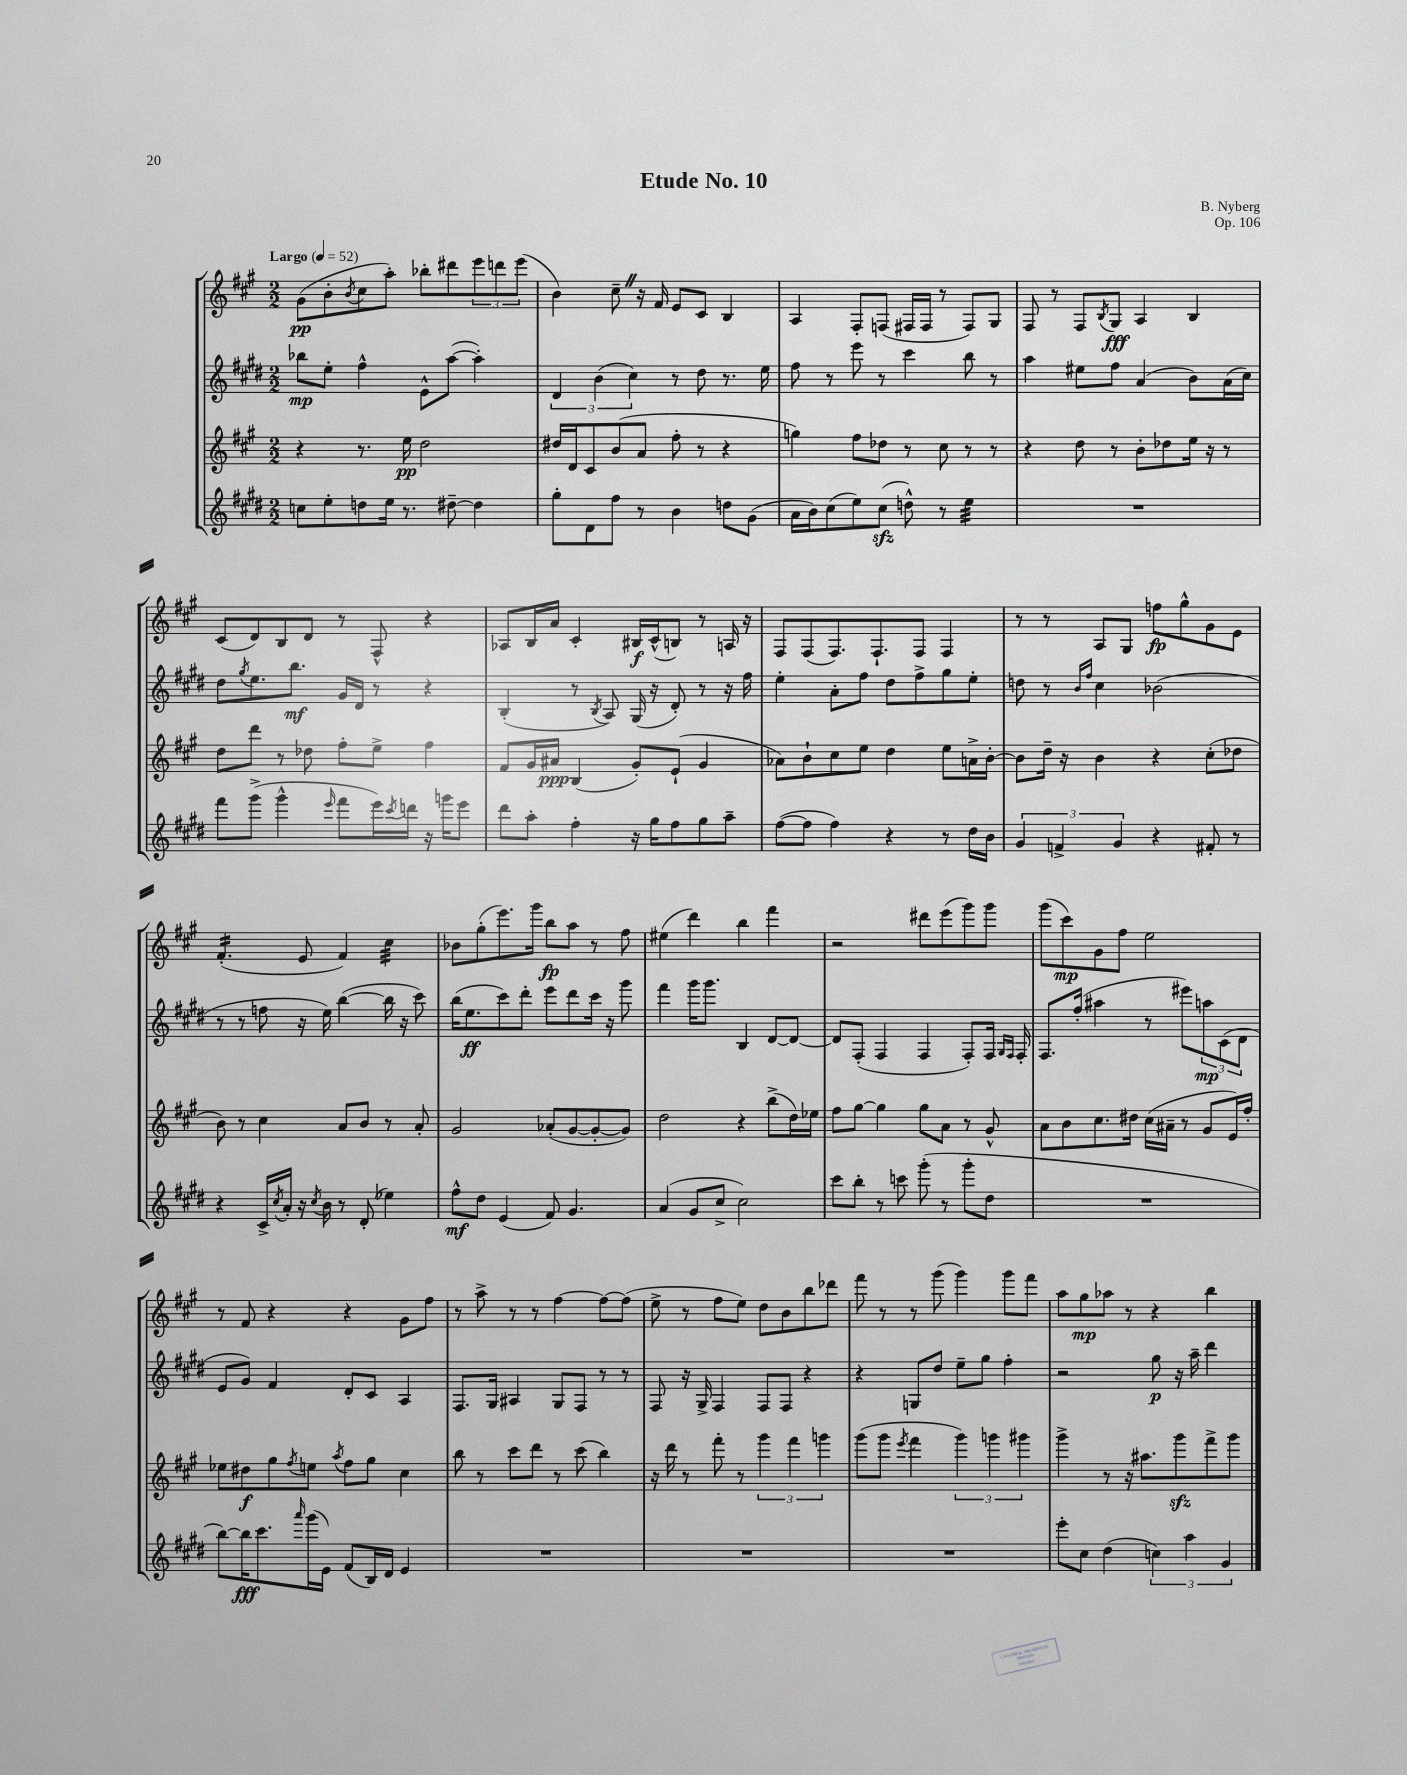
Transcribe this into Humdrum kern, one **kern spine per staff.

**kern	**kern	**kern	**kern
*staff4	*staff3	*staff2	*staff1
*clefG2	*clefG2	*clefG2	*clefG2
*k[f#c#g#d#]	*k[f#c#g#]	*k[f#c#g#d#]	*k[f#c#g#]
*M2/2	*M2/2	*M2/2	*M2/2
*MM52	*MM52	*MM52	*MM52
8cc	4r	8bb-	(8g#
8ee'	.	8ee'	8b'
.	.	.	8qb
8dd	8.r	4ff#^^	8cc#
16ee	.	.	8aa')
8.r	16ee	.	.
.	2dd	8e^^	8bb-'
[8dd#~	.	([8aa	8ddd#
4dd#]	.	4aa'])	12eee
.	.	.	12ddd
.	.	.	(12eee
=	=	=	=
8gg#'	16dd#	6d#	4b)
.	16d	.	.
8d#	8c#	.	.
.	.	(6b	.
8ff#	(8b	.	8cc#~
.	.	6cc#)	.
8r	8a	.	16r
.	.	.	16f#
4b	8ff#'	8r	8e
.	8r	8dd#	8c#
8dd	4r	8.r	4B
(8g#	.	.	.
.	.	16ee	.
=	=	=	=
16a	4gg)	8ff#	4A
16b)	.	.	.
(8cc#	.	8r	.
8ee)	8ff#	8eee	8F#'
(8cc#	8dd-	8r	(8F
8dd^^)	8r	4ccc#	16F#
.	.	.	16F#
8r	8cc#	.	8r
4ee	8r	8bb	8F#)
.	8r	8r	8G#
=	=	=	=
1r	4r	4aa	8F#
.	.	.	8r
.	8dd	8ee#	8F#
.	.	.	8qB
.	8r	8ff#	8G#
.	8b'	(4a	4A
.	8dd-	.	.
.	16ee	8b)	4B
.	16r	.	.
.	8r	(16a	.
.	.	16cc#)	.
=	=	=	=
8fff#	8dd	8dd#	(8c#
.	.	8qgg#	.
(8ggg#^	8ddd	8.ee	8d)
4ggg#^^	8r	.	8B
.	.	8.bb	.
.	8dd-	.	8d
16qqeee	.	.	.
8fff#	8ff#'	16g#	8r
.	.	16d#	.
16eee)	8ee^	8r	8F#^^
8qccc#	.	.	.
16ddd	.	.	.
16r	4ff#	4r	4r
16ggg	.	.	.
8eee	.	.	.
=	=	=	=
8ddd#	8f#	(4B'	8A-
8aa'	16g#	.	16B
.	16a#	.	16a
4ff#'	(4B	8r	4c#'
.	.	8qB	.
.	.	8A)	.
16r	8g#')	(16G#	16B#
16gg#	.	16r	(16c#^^
8ff#	(8e`	8d#')	8B)
8gg#	4g#	8r	8r
8aa~	.	16r	16A
.	.	16ff#	16r
=	=	=	=
([8ff#	8a-)	4ee'	8F#
8ff#]	8b`	.	(8F#
4ff#)	8cc#	8a'	8.F#)
.	8ee	8ff#	.
.	.	.	8.F#`
4r	4dd	8dd#	.
.	.	8ff#^	8F#
8r	8ee	8gg#	4F#
16dd#	16a^	8ee'	.
16b	[16b'	.	.
=	=	=	=
6g#	8b]	8dd	8r
.	16dd~	8r	8r
6f^	.	.	.
.	16r	.	.
.	.	16qqb	.
.	.	16qqff#	.
.	4b	4cc#	8A
6g#	.	.	.
.	.	.	8G#
4r	4r	(2b-	8ff
.	.	.	8gg#^^
8f#'	(8cc#'	.	8g#
8r	8dd-	.	8e
=	=	=	=
4r	8b)	8r	(4.f#'
.	8r	8r	.
16c#^	4cc#	8ff	.
8qcc#	.	.	.
16a'	.	.	.
16r	.	16r	8e
8qcc#	.	.	.
16b	.	16ee)	.
8r	8a	([4bb	4f#)
(8d#'	8b	.	.
4ee-)	8r	16bb]	4cc#
.	.	16r	.
.	8a'	8ccc#)	.
=	=	=	=
8ff#^^	2g#	(16bb	8b-
.	.	8.ee	.
8dd#	.	.	(8gg#'
(4e	.	8ccc#)	8.eee)
.	.	8ddd#'	.
.	.	.	16ggg#
8f#)	(8a-'	8eee	8bb
4.g#	[8g#	8ddd#	8aa
.	8g#'_	16ccc#	8r
.	.	16r	.
.	8g#])	8ggg#	8ff#
=	=	=	=
(4a	2dd	4fff#	(4ee#
8g#	.	16ggg#	4ddd)
.	.	8.ggg#	.
8cc#^	.	.	.
2cc#)	4r	4B	4bb
.	(8bb^	[8d#	4fff#
.	16dd)	8d#_	.
.	16ee-	.	.
=	=	=	=
8ccc#	8ff#	8d#]	2r
8bb'	[8gg#	(8F#'	.
8r	4gg#]	4F#	.
8ccc	.	.	.
(8ggg#'	8gg#	4F#	8ddd#
8r	8a	.	(8eee
8ggg#'	8r	8F#')	8ggg#)
8dd#	8g#^^	16F#	8ggg#
.	.	16qqG#	.
.	.	16qqF#	.
.	.	16F#'	.
=	=	=	=
1r	8a	8.F#	(8ggg#
.	8b	.	8ccc#)
.	.	(16ff#'	.
.	8.cc#	4aa#	8g#
.	.	.	8ff#
.	16dd#	.	.
.	(16cc#	8r	2ee
.	16a#~	.	.
.	8r	8eee#)	.
.	8g#	12aa	.
.	.	(12c#	.
.	16e)	.	.
.	.	12d#	.
.	16ff#'	.	.
=	=	=	=
[8bb)	8ee-	8e	8r
16bb]	8dd#	8g#)	8f#
8.ccc#	.	.	.
.	8gg#	4f#	4r
16qqaaa	8qff#	.	.
(16ggg#	8ee	.	.
16e)	.	.	.
.	8qaa	.	.
(8f#	8ff#	8d#'	4r
16B)	8gg#	8c#	.
16d#	.	.	.
4e	4cc#	4A	8g#
.	.	.	8ff#
=	=	=	=
1r	8bb	8.F#	8r
.	8r	.	8aa^
.	.	16G#	.
.	8ccc#	4A#	8r
.	8ddd	.	8r
.	8r	8G#	[4ff#
.	(8ccc#	8F#	.
.	4bb)	8r	8ff#_
.	.	8r	(8ff#]
=	=	=	=
1r	16r	8F#	8ee^
.	16ddd	.	.
.	8r	16r	8r
.	.	16G#^	.
.	8fff#'	4F#	8ff#
.	8r	.	8ee)
.	6ggg#	8F#	8dd
.	.	8F#	8b
.	6fff#	.	.
.	.	4r	8bb
.	6ggg	.	.
.	.	.	8ddd-
=	=	=	=
1r	(8ggg#	4r	8fff#
.	8ggg#	.	8r
.	8qeee	.	.
.	4fff#	8G	8r
.	.	8dd#	(8ggg#
.	6ggg#)	8ee~	4ggg#)
.	.	8gg#	.
.	6ggg	.	.
.	.	4ff#'	8ggg#
.	6ggg#	.	.
.	.	.	8fff#
=	=	=	=
8eee'	4ggg#^	2r	8aa
8cc#	.	.	8gg#
(4dd#	8r	.	8aa-
.	16r	.	8r
.	8.aa#	.	.
6cc)	.	8gg#	4r
.	8ggg#	16r	.
6aa	.	.	.
.	.	16aa~	.
.	8fff#^	4ddd#	4bb
6g#	.	.	.
.	8ggg#	.	.
==	==	==	==
*-	*-	*-	*-
